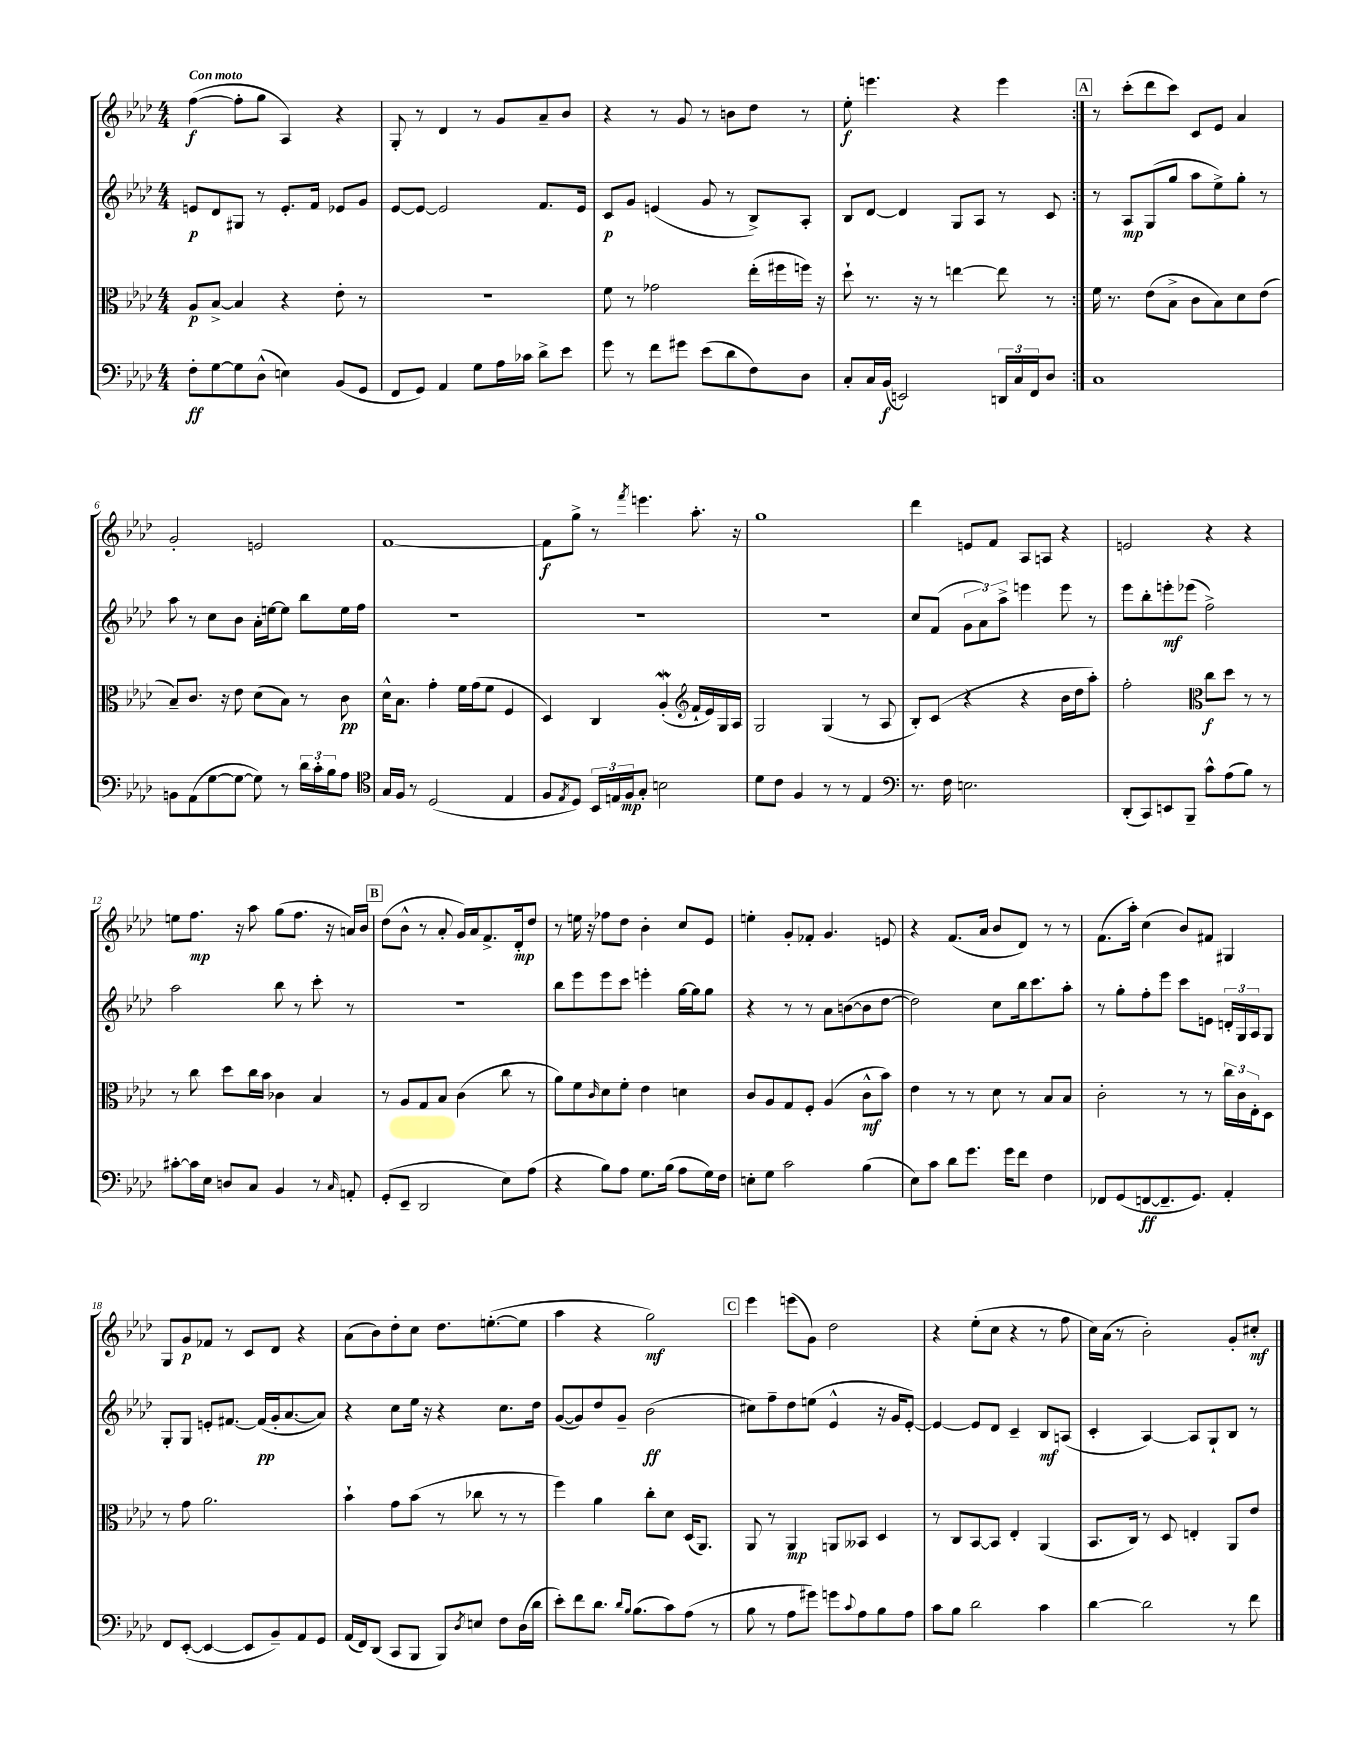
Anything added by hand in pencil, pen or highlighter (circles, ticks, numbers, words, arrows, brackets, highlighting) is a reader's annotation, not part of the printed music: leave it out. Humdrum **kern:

**kern	**kern	**kern	**kern
*staff4	*staff3	*staff2	*staff1
*clefF4	*clefC3	*clefG2	*clefG2
*k[b-e-a-d-]	*k[b-e-a-d-]	*k[b-e-a-d-]	*k[b-e-a-d-]
*M4/4	*M4/4	*M4/4	*M4/4
8F'\L	8A-/L	8e/L	([4ff\
[8G\	[8B-^/J	8d-/	.
8G\]	4B-/]	8G#/J	8ff'\]L
(8D-^^\J	.	8r	8gg\J
4E\)	4r	8.e'/L	4A-/)
.	.	16f/Jk	.
(8BB-/L	8e-'\	8e-/L	4r
8GG/J	8r	8g/J	.
=	=	=	=
8FF/L	1r	[8e-/L	8G'/
8GG/J)	.	8e-/_J	8r
4AA-/	.	2e-/]	4d-/
8G\L	.	.	8r
16A-\L	.	.	8g/L
16c-\JJ	.	.	.
8d-^\L	.	8.f/L	8a-~/
8e-\J	.	.	8b-/J
.	.	16e-/Jk	.
=	=	=	=
8g\	8f\	8c/L	4r
8r	8r	8g/J	.
8f\L	2g-\	(4e/	8r
8g#\J	.	.	8g/
(8e-\L	.	8g/	8r
8d-\	.	8r	8b\L
8F\)	(16ee-'\LL	8B-^/L)	8dd-\J
.	16ff#\	.	.
8D-\J	16ff\JJ)	8A-'/J	8r
.	16r	.	.
=	=	=	=
8C'/L	8dd-`\	8B-/L	8ee-'\
16C/L	8.r	[8d-/J	4.eee\
(16BB-/JJ	.	.	.
2EE/)	.	4d-/]	.
.	16r	.	.
.	8r	.	.
.	[4ee\	8G/L	4r
.	.	8A-/J	.
24DD/LL	8ee\]	8r	4eee\
24C/	.	.	.
24FF/J	.	.	.
8D-/J	8r	8c/	.
=:|!	=:|!	=:|!	=:|!
1C	16f\	8r	8r
.	8.r	.	.
.	.	8A-/L	(8ccc'\L
.	(8e-\L	(8G/	8ddd-\
.	8B-^\J	8gg/J	8ccc\J)
.	8c\L	8aa-\L	8c/L
.	8B-\)	8ee-^\)	8e-/J
.	8d-\	8gg'\J	4a-/
.	(8e-\J	8r	.
=	=	=	=
8BB\L	8B-~/L)	8aa-\	2g'/
(8AA-\	8.c/J	8r	.
[8G\	.	8cc\L	.
.	16r	.	.
8G\_J	8e-\	8b-\J	.
8G\])	(8d-\L	16a-'\LL	2e/
.	.	[16ee\J	.
8r	8B-\J)	8ee\]J	.
24d-\LL	8r	8bb-\L	.
24c'\	.	.	.
24B-\J	.	.	.
8A-\J	8c\	16ee\L	.
.	.	16ff\JJ	.
=	=	=	=
*clefC4	*	*	*
16G/LL	16d-^^\LK	1r	[1f
16F/JJ	8.B-\J	.	.
8r	.	.	.
(2D-/	4g'\	.	.
.	16f\LL	.	.
.	(16g\J	.	.
.	8f\J	.	.
4E-/	4F/	.	.
=	=	=	=
8F/L	4D-/)	1r	8f\]L
8qE-/	.	.	.
8D-/J)	.	.	8gg^\J
24BB-/LL	4C/	.	8r
24E/	.	.	.
24F/J	.	.	.
.	.	.	8qfff/
8G'/J	.	.	4.eee\
2B\	(4A-'/	.	.
*	*clefG2	*	*
.	16f`/LL	.	8.aa-'\
.	16e-/)	.	.
.	16G/	.	.
.	16A-/JJ	.	16r
=	=	=	=
8d-\L	2G/	1r	1gg
8c\J	.	.	.
4F/	.	.	.
8r	(4G/	.	.
8r	.	.	.
4E-/	8r	.	.
.	8A-/	.	.
=	=	=	=
*clefF4	*	*	*
8.r	8B-'/L)	8cc/L	4ddd-\
.	(8c/J	(8f/J	.
16F\	.	.	.
2.E\	4r	12g\L	8e/L
.	.	12a-\)	.
.	.	.	8f/J
.	.	12aa-^\J	.
.	4r	4eee\	8A-/L
.	.	.	8A/J
.	16b-\LL	8eee\	4r
.	16dd-\J	.	.
.	8aa-'\J)	8r	.
=	=	=	=
(8DD-'/L	2ff'\	8eee-\L	2e/
8CC/)	.	8bb-'\	.
8EE/	.	8eee'\	.
8BBB-~/J	.	(8eee-\J	.
*	*clefC3	*	*
8c^^\L	8cc\L	2ff^\)	4r
(8A-\	8dd-\J	.	.
8B-\J)	8r	.	4r
8r	8r	.	.
=	=	=	=
[8c#'\L	8r	2aa-\	8ee\L
16c#\]L	8cc\	.	8.ff\J
16E-\JJ	.	.	.
8D/L	8dd-\L	.	.
.	.	.	16r
8C/J	16cc\L	.	8aa-\
.	16b-\JJ	.	.
4BB-/	4c-\	8bb-\	(8gg\L
.	.	8r	8.ff\J
8r	4B-/	8ccc'\	.
.	.	.	16r
16qqC/	.	.	.
8AA'/	.	8r	16a/LL)
.	.	.	16b-/JJ
=	=	=	=
(8GG'/L	8r	1r	(8dd-\L
8EE-~/J	8A-/L	.	8b-^^\J
2DD-/	8G/	.	8r
.	8B-/J	.	8a-'/
.	(4c\	.	16g/LL)
.	.	.	16a-/J
.	.	.	8.f^/
8E-\L)	8cc\	.	.
.	.	.	16d-'/k
(8A-\J	8r	.	8dd-/J
=	=	=	=
4r	8a-\L)	8bb-\L	8r
.	8f\	8eee-\	16ee\
.	.	.	16r
.	16qqc/	.	.
8B-\L)	8d-\	8eee-\	8ff-\L
8A-\J	8f'\J	8ccc\J	8dd-\J
8.G\L	4e-\	4eee'\	4b-'\
(16B-\Jk	.	.	.
8A-\L	4d\	[16gg\LL	8cc/L
.	.	16gg\]J	.
16G\L)	.	8gg\J	8e-/J
16F\JJ	.	.	.
=	=	=	=
8E'\L	8c/L	4r	4ee'\
8G\J	8A-/	.	.
2c\	8G/	8r	8g'/L
.	8F'/J	8r	8f-'/J
.	(4A-/	8a-\L	4.g/
.	.	([8b\	.
(4B-\	8c^^\L	8b\]	.
.	8b-\J)	[8dd-\J	8e/
=	=	=	=
8E-\L)	4e-\	2dd-\])	4r
8c\J	.	.	.
8d-\L	8r	.	(8.f/L
8.g\J	8r	.	.
.	.	.	16a-/Jk
.	8d-\	8cc\L	8b-/L
16g\LK	.	.	.
8f\J	8r	16bb-\k	8d-/J)
.	.	8.ccc\	.
4F\	8B-/L	.	8r
.	8B-/J	8aa-'\J	8r
=	=	=	=
8FF-/L	2c'\	8r	(8.f\L
(8GG/	.	8gg'\L	.
.	.	.	16aa-'\Jk)
[8FF/	.	8ff'\	(4cc\
8.FF~/]	.	8eee-\J	.
.	8r	8ccc\L	8b-/L)
8.GG/J)	.	.	.
.	8r	8e\J	8f#/J
4AA-'/	24cc\LL	24d'/LL	4G#/
.	24c\	24G/	.
.	24E-'\J	24A-/J	.
.	8D-\J	8G/J	.
=	=	=	=
8FF/L	8r	8G'/L	8G/L
([8EE-'/J	8g\	8G/J	8g/
4EE-/_	2.a-\	8e'/L	8f-/J
.	.	[8.f#/J	8r
8EE-/]L	.	.	8c/L
.	.	(16f#/]LL	.
8BB-~/)	.	16g'/J	8d-/J
.	.	[8.a-/	.
8AA-/	.	.	4r
8GG/J	.	8a-/]J)	.
=	=	=	=
(16AA-/LL	4b-`\	4r	(8a-\L
16FF/J)	.	.	.
(8DD-/J	.	.	8b-\)
8CC/L	8g\L	8cc\L	8dd-'\
8BBB-/J	(8b-\J	16ee-\Jk	8cc\J
.	.	16r	.
8BBB-/L)	8r	4r	8.dd-\L
8qD-/	.	.	.
8E/J	8cc-\	.	.
.	.	.	([8.ee'\
8F\L	8r	8.cc\L	.
(16D-\L	8r	.	8ee\]J
16d-\JJ	.	16dd-\Jk	.
=	=	=	=
8e-'\L)	4ff\)	([8g/L	4aa-\
8f\	.	8g/])	.
8.d-\J	4a-\	8dd-/	4r
.	.	8g~/J	.
16qqd-/LL	.	.	.
16qqB-/JJ	.	.	.
(8.B-\L	.	.	.
.	8cc'\L	(2b-\	2gg\)
8c\)	8d-\J	.	.
(8A-\J	(16D-/LK	.	.
.	8.AA-/J)	.	.
8r	.	.	.
=	=	=	=
8B-\	8AA-/	8cc#\L)	4eee-\
8r	8r	8ff~\	.
8A-\L	4AA-/	8dd-\	(8eee\L
8g#\J)	.	(8ee\J	8g\J)
8g\L	8AA/L	4e-^^/	2dd-\
8qqc/	.	.	.
8A-\	8BB--/J	.	.
8B-\	4D-/	16r	.
.	.	16g/LK	.
8A-\J	.	[8e-'/J)	.
=	=	=	=
8c\L	8r	4e-/_	4r
8B-\J	8C/L	.	.
2d-\	[8BB-/	8e-/]L	(8ee-'\L
.	8BB-/]J	8d-/J	8cc\J
.	4E-'/	4c~/	4r
4c\	(4AA-/	8B-/L	8r
.	.	(8A/J	8ff\
=	=	=	=
[4d-\	8.BB-/L	4c'/	16cc\LL)
.	.	.	(16a-\JJ
.	.	.	8r
.	16C/Jk)	.	.
2d-\]	8r	[4A-/)	2b-'\)
.	8D-/	.	.
.	4E'/	8A-/]L	.
.	.	8G`/	.
8r	8AA-/L	8B-/J	8g'/L
8f\	8e-/J	8r	8cc#'/J
==	==	==	==
*-	*-	*-	*-
